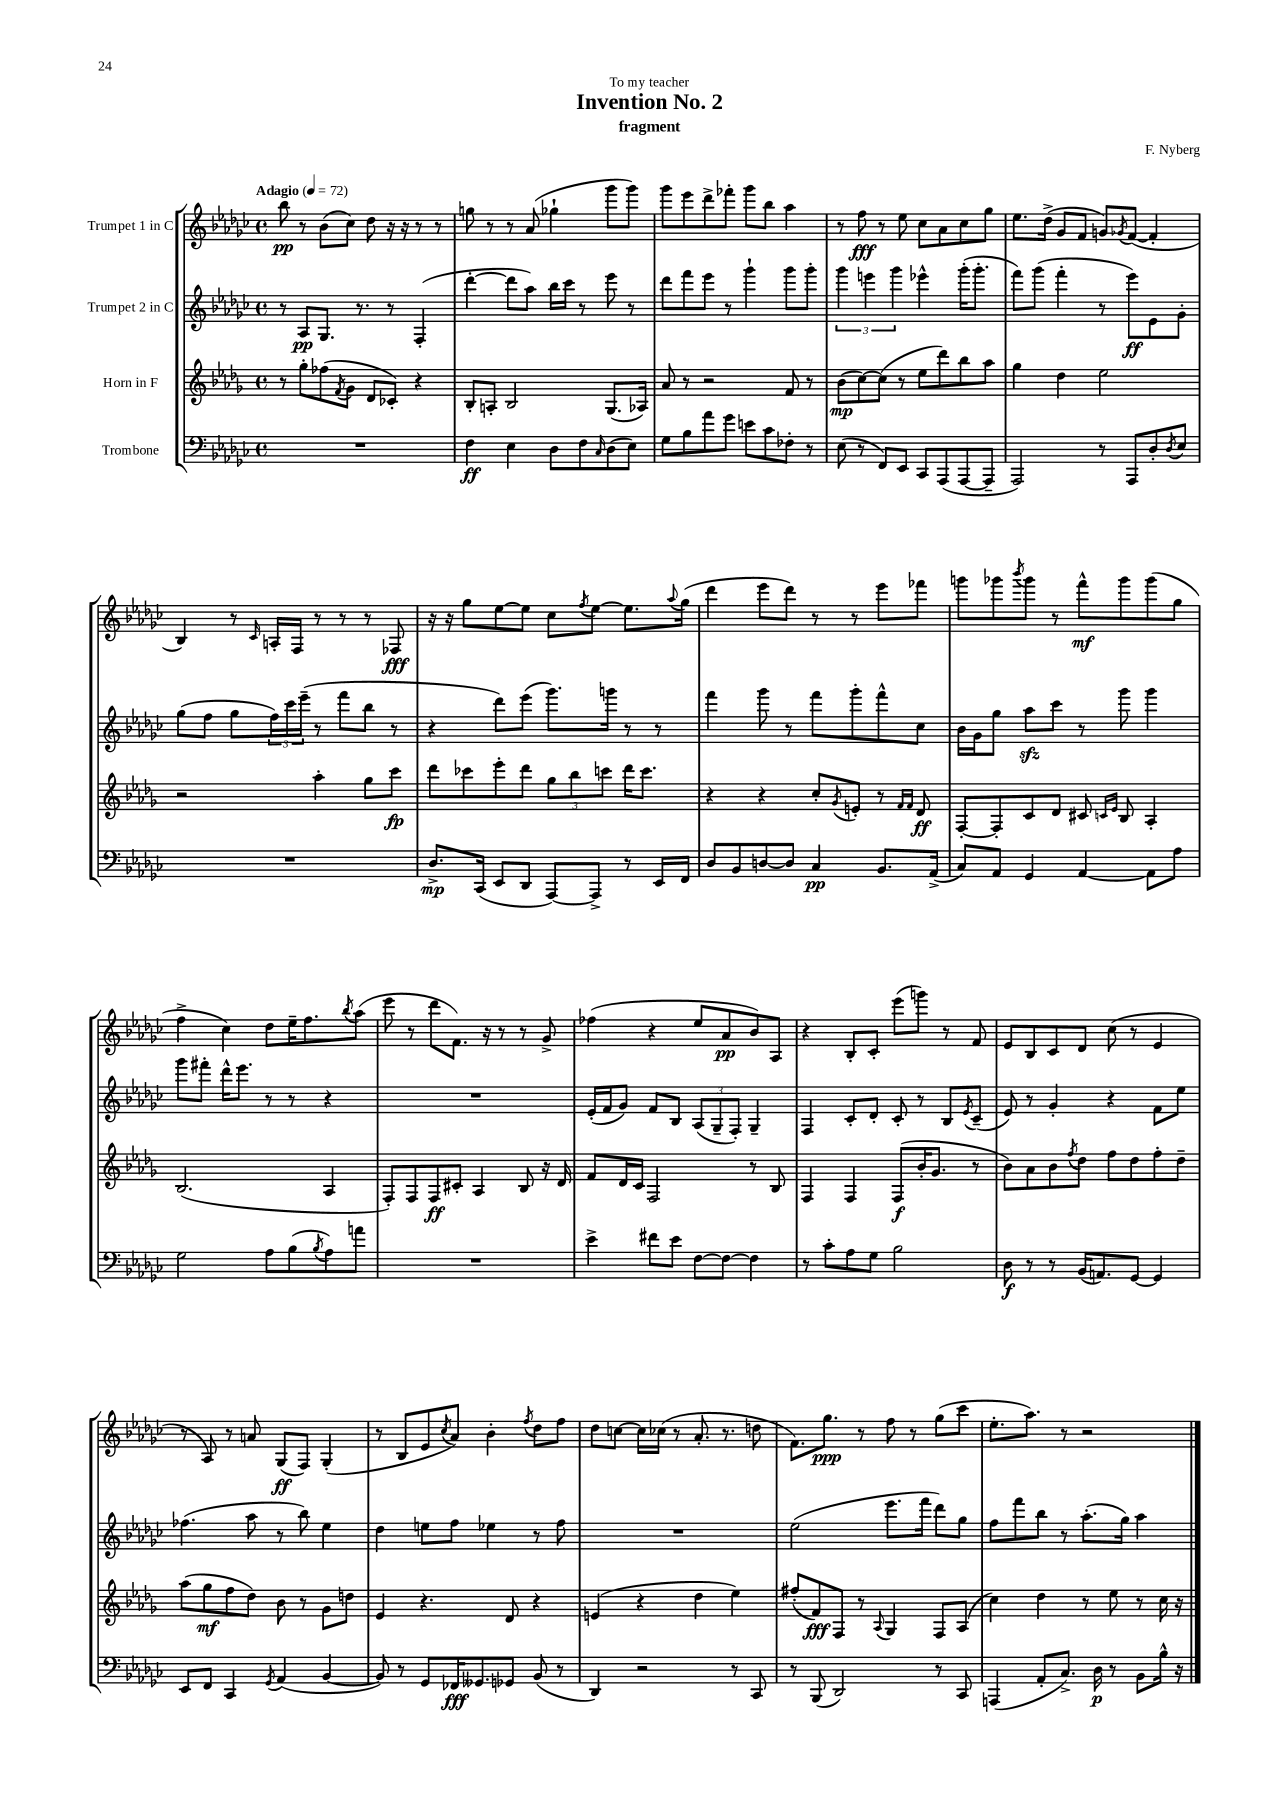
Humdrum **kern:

**kern	**kern	**kern	**kern
*staff4	*staff3	*staff2	*staff1
*clefF4	*clefG2	*clefG2	*clefG2
*k[b-e-a-d-g-c-]	*k[b-e-a-d-g-]	*k[b-e-a-d-g-c-]	*k[b-e-a-d-g-c-]
*M4/4	*M4/4	*M4/4	*M4/4
*met(c)	*met(c)	*met(c)	*met(c)
*MM72	*MM72	*MM72	*MM72
1r	8r	8r	8bb-
.	8gg-'	8A-	8r
.	(8ff-	8.G-	(8b-
.	8qf	.	.
.	8g-	.	8cc-)
.	.	8.r	.
.	8d-	.	8dd-
.	8c-')	8r	16r
.	.	.	16r
.	4r	(4F'	8r
.	.	.	8r
=	=	=	=
4F	8B-'	[4ddd-'	8gg
.	8A'	.	8r
4E-	2B-	8ddd-]	8r
.	.	8aa-)	(8a-
8D-	.	16bb-	4gg-`
.	.	16ccc-	.
8F	.	8r	.
16qqC-	.	.	.
(8D-	(8.G-	8eee-	8ggg-
8E-)	.	8r	8ggg-)
.	16A-)	.	.
=	=	=	=
8G-	8a-	8ddd-	8ggg-
8B-	8r	8fff	8eee-
8a-	2r	8eee-	8ddd-^
8g-	.	8r	8fff-'
8e	.	4ggg-`	8ggg-
8c-	.	.	8bb-
8F-'	8f	8ggg-	4aa-
8r	8r	8ggg-'	.
=	=	=	=
(8E-	(8b-	6ggg-	8r
8r	[8cc)	.	8ff
.	.	6eee	.
8FF)	(8cc]	.	8r
.	.	6ggg-	.
8EE-	8r	.	8ee-
8CC-	8ee-	4eee-^^	8cc-
(8AAA-	8ddd-)	.	8a-
[8AAA-	8bb-	(16ggg-'	8cc-
.	.	8.ggg-'	.
8AAA-~]	8aa-	.	8gg-
=	=	=	=
2AAA-)	4gg-	8fff)	8.ee-
.	.	(8ggg-	.
.	.	.	(16dd-^
.	4dd-	4fff'	8g-
.	.	.	8f
8r	2ee-	8r	8g)
.	.	.	8qg-
8AAA-	.	8eee-)	([8f
8D-'	.	8e-	4f']
8qD-	.	.	.
8E-	.	8g-'	.
=	=	=	=
1r	2r	(8gg-	4B-)
.	.	8ff	.
.	.	8gg-	8r
.	.	.	16qqc-
.	.	24ff)	16A'
.	.	24ccc-	.
.	.	.	16F
.	.	(24eee-~	.
.	4aa-'	8r	8r
.	.	8fff	8r
.	8gg-	8bb-	8r
.	8ccc	8r	8F-
=	=	=	=
8.D-^	8ddd-	4r	16r
.	.	.	16r
.	8ccc-	.	8gg-
(16CC-	.	.	.
8EE-	8eee-'	8ddd-)	[8ee-
8DD-	8ddd-	(8eee-	8ee-]
[8AAA-)	12gg-	8.ggg-)	8cc-
.	12bb-	.	.
.	.	.	8qff
8AAA-^]	.	.	[8ee-
.	12ccc	.	.
.	.	16ggg	.
8r	16ddd-	8r	8.ee-]
.	8.ccc	.	.
16EE-	.	8r	.
.	.	.	8qqaa-
16FF	.	.	(16gg-
=	=	=	=
8D-	4r	4fff	4ddd-
8BB-	.	.	.
[8D	4r	8ggg-	8eee-
8D]	.	8r	8ddd-)
4C-	8cc'	8fff	8r
.	8qg-	.	.
.	8e'	8ggg-'	8r
8.BB-	8r	8fff^^	8eee-
.	16qqf	.	.
.	16qqf	.	.
.	8d-	8cc-	8fff-
(16AA-^	.	.	.
=	=	=	=
8C-)	[8F'	16b-	8ggg
.	.	16g-	.
8AA-	8F']	8gg-	8ggg-
.	.	.	8qbbb-
4GG-	8c	8aa-	8ggg-
.	8d-	8ccc-	8r
[4AA-	8c#	8r	8fff^^
.	16qqc	.	.
.	16qqe-	.	.
.	8B-	8ggg-	8ggg-
8AA-]	4A-'	4ggg-	(8ggg-
8A-	.	.	8gg-
=	=	=	=
2G-	(2.B-	8ggg-	4ff^
.	.	8fff#'	.
.	.	16ddd-^^	4cc-)
.	.	8.eee-	.
8A-	.	8r	8dd-
(8B-	.	8r	16ee-~
.	.	.	8.ff
8qB-	.	.	.
8A-)	4A-	4r	.
.	.	.	8qbb-
8a	.	.	(8aa-
=	=	=	=
1r	8F')	1r	8eee-
.	8F	.	8r
.	8F	.	8ddd-
.	8c#'	.	8.f)
.	4A-	.	.
.	.	.	16r
.	.	.	8r
.	8B-	.	8r
.	16r	.	8g-^
.	16d-	.	.
=	=	=	=
4e-^	8f	(16e-'	(4ff-
.	.	16f	.
.	16d-	8g-)	.
.	16c	.	.
8f#	2F	8f	4r
8e-	.	8B-	.
[8F	.	(12A-	8ee-
.	.	12G-~	.
8F_	.	.	8a-
.	.	12F')	.
4F]	8r	4G-~	8b-)
.	8B-	.	8A-
=	=	=	=
8r	4F	4F	4r
8c-'	.	.	.
8A-	4F	8c-'	8B-'
8G-	.	8d-'	8c-'
2B-	(8F	8c-'	(8eee-
.	16b-'	8r	8ggg)
.	8.g-	.	.
.	.	8B-	8r
.	.	8qe-	.
.	8r	(8c-~	8f
=	=	=	=
8D-	8b-)	8e-)	8e-
8r	8a-	8r	8B-
8r	8b-	4g-'	8c-
.	8qff	.	.
(16BB-	8dd-	.	8d-
8.AA)	.	.	.
.	8ff	4r	(8cc-
[8GG-	8dd-	.	8r
4GG-]	8ff'	8f	4e-
.	8dd-~	8ee-	.
=	=	=	=
8EE-	(8aa-	(4.ff-	8r
8FF	8gg-	.	8A-)
4CC-	8ff	.	8r
.	8dd-)	8aa-	8a
8qGG-	.	.	.
(4AA-	8b-	8r	(8G-
.	8r	8bb-)	8F)
[4BB-	8g-	4ee-	(4G-'
.	8dd	.	.
=	=	=	=
8BB-])	4e-	4dd-	8r
8r	.	.	8B-
8GG-	4.r	8ee	8e-
.	.	.	8qcc-
16FF-	.	8ff	8a-)
8.GG--	.	.	.
.	.	4ee-	4b-'
8GG-	8d-	.	.
.	.	.	8qff
(8BB-	4r	8r	8dd-
8r	.	8ff	8ff
=	=	=	=
4DD-)	(4e	1r	8dd-
.	.	.	[8cc
2r	4r	.	16cc]
.	.	.	(16cc-
.	.	.	8r
.	4dd-	.	8.a-'
.	.	.	8.r
8r	4ee-)	.	.
8CC-	.	.	8dd
=	=	=	=
8r	(8ff#'	(2ee-	8.f)
(8BBB-	8f)	.	.
.	.	.	8.gg-
2DD-)	8F	.	.
.	8r	.	8r
.	8qqA-	.	.
.	4G-	8.eee-	8ff
.	.	.	8r
.	.	16fff	.
8r	8F	8ddd-)	(8gg-
8CC-	(8A-	8gg-	8ccc-
=	=	=	=
(4AAA	4cc)	8ff	8.ee-'
.	.	8fff	.
.	.	.	8.aa-)
8AA-'	4dd-	8bb-	.
8.C-^)	.	8r	8r
.	8r	(8.aa-'	2r
16D-	.	.	.
8r	8ee-	.	.
.	.	16gg-)	.
8BB-	8r	4aa-	.
16B-^^	16cc	.	.
16r	16r	.	.
==	==	==	==
*-	*-	*-	*-
